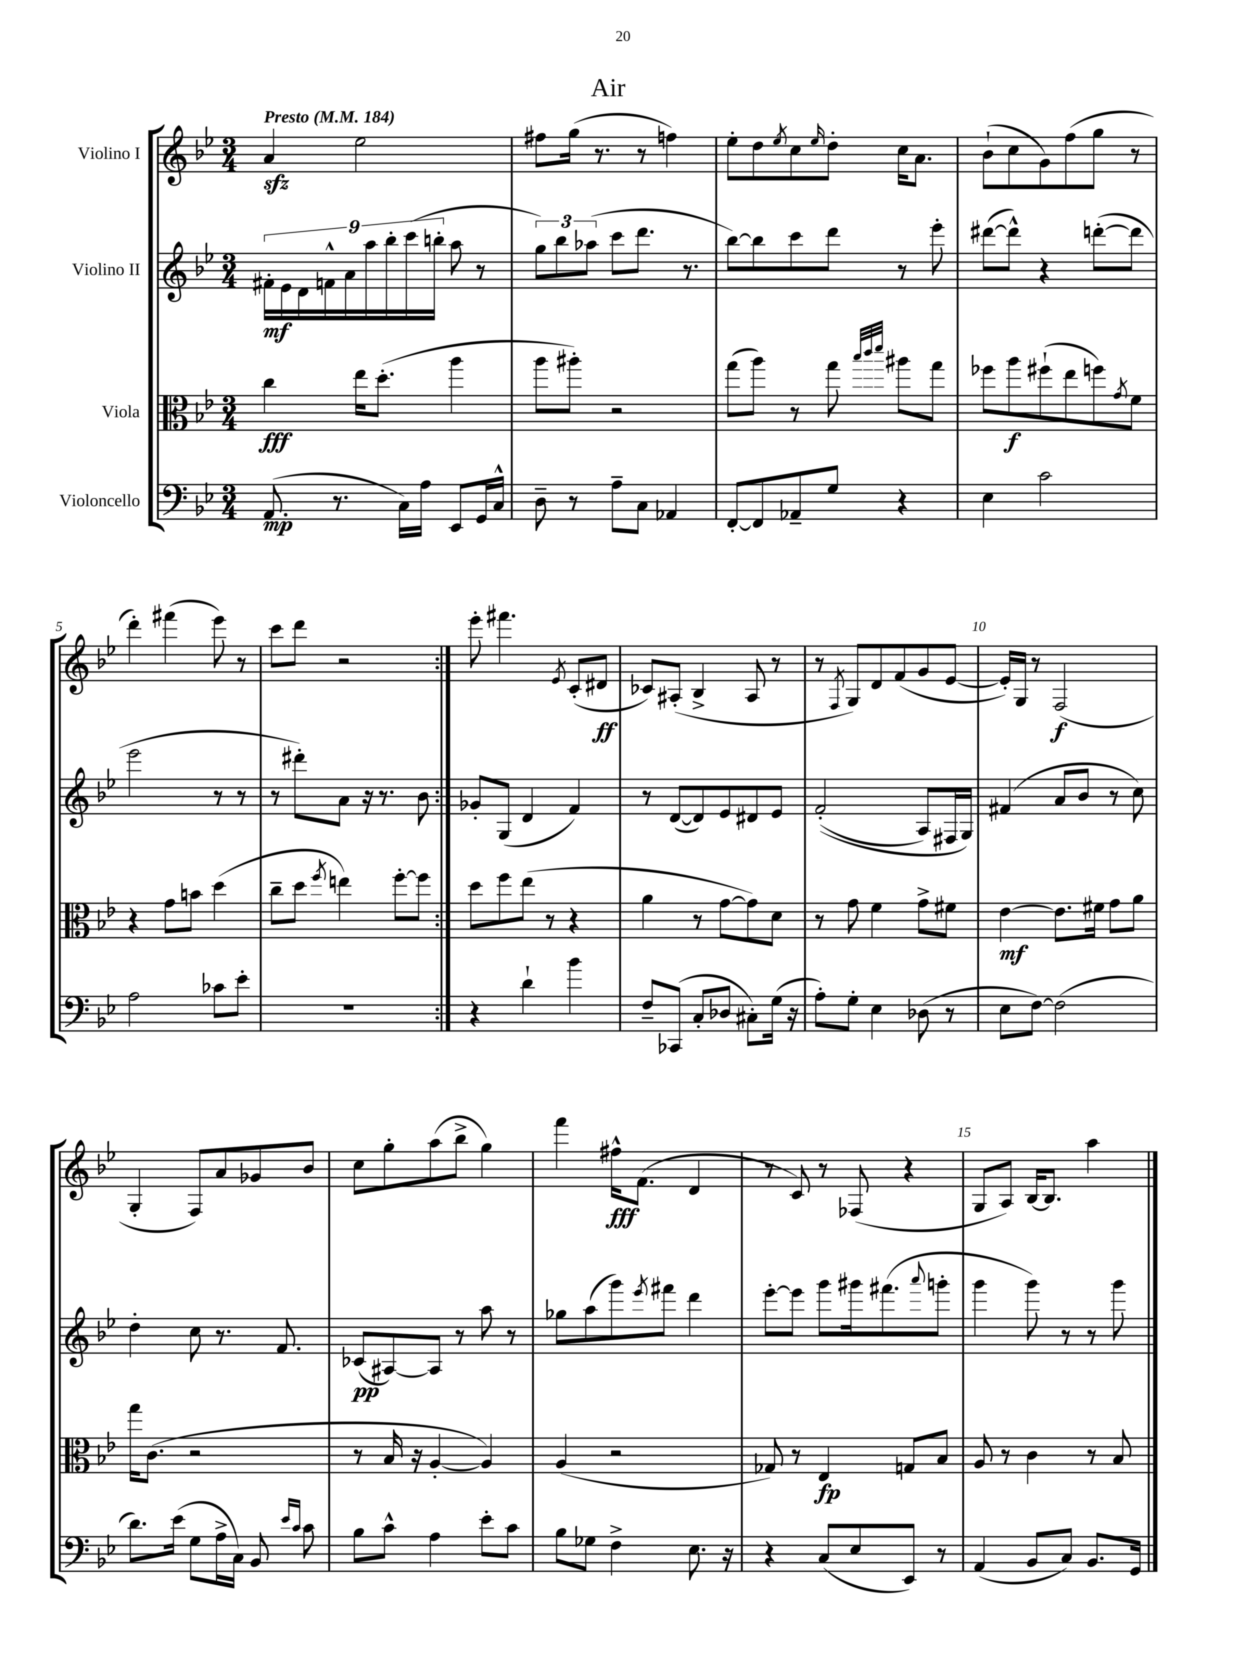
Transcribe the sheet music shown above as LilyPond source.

\header { title = "Air" }
<<
\new StaffGroup <<
\new Staff = "s0" \with { instrumentName = "Violino I" } {
    \clef treble \key bes \major \numericTimeSignature \time 3/4 \tempo "Presto" 4 = 184
    \repeat volta 2 { a'4\sfz ees''2 |
    fis''8 g''16( r8. r8 f''4) |
    ees''8-. d''8 \acciaccatura { ees''8 } c''8 \grace { ees''16 } d''8-. c''16 a'8. |
    bes'8-!( c''8 g'8) f''8( g''8 r8 |
    d'''4-.) fis'''4( ees'''8) r8 |
    c'''8 d'''8 r2 | }
    ees'''8-. fis'''4. \acciaccatura { ees'8 } c'8-.( dis'8\ff |
    ces'8) ais8-.( bes4-> ais8 r8 |
    r8 \acciaccatura { f8 } g8) d'8 f'8( g'8 ees'8~ |
    ees'16-.) g16 r8 f2\f( |
    g4-. f8) a'8 ges'8 bes'8 |
    c''8 g''8-. a''8( bes''8-> g''4) |
    f'''4 fis''16-^\fff f'8.( d'4 |
    r8 c'8) r8 fes8( r4 |
    g8 a8) bes16~ bes8. a''4 \bar "|." |
}
\new Staff = "s1" \with { instrumentName = "Violino II" } {
    \clef treble \key bes \major \numericTimeSignature \time 3/4
    \repeat volta 2 { \tuplet 9/8 { fis'16-.\mf ees'16 d'16 f'16-^ a'16 a''16 bes''16-. c'''16( b''16-. } a''8 r8 |
    \tuplet 3/2 { g''8) bes''8 aes''8( } c'''8 d'''8. r8. |
    bes''8~) bes''8 c'''8 d'''8 r8 ees'''8-. |
    dis'''8~( dis'''8-^) r4 d'''8~-.( d'''8 |
    ees'''2 r8 r8 |
    r8 dis'''8-.) a'8 r16 r8. bes'8 | }
    ges'8-. g8( d'4 f'4) |
    r8 d'8~( d'8) ees'8 dis'8 ees'8 |
    f'2-.(\( a8) fis16 g16\) |
    fis'4( a'8 bes'8 r8 c''8) |
    d''4-. c''8 r8. f'8. |
    ces'8\pp( ais8~) ais8 r8 a''8 r8 |
    ges''8 a''8( g'''8) \acciaccatura { ees'''8 } fis'''8 d'''4 |
    ees'''8~-. ees'''8 g'''8 gis'''16 fis'''8.( \appoggiatura { a'''8 } g'''8-. |
    g'''4 g'''8) r8 r8 g'''8 \bar "|." |
}
\new Staff = "s2" \with { instrumentName = "Viola" } {
    \clef alto \key bes \major \numericTimeSignature \time 3/4
    \repeat volta 2 { c''4\fff ees''16 d''8.-.( a''4 |
    a''8 ais''8-.) r2 |
    g''8( a''8) r8 g''8 \grace { bes''32 c'''32 d'''32 } ais''8 g''8 |
    fes''8 a''8\f fis''8-!( ees''8 f''8) \acciaccatura { g'8 } f'8 |
    r4 g'8 b'8 d''4( |
    c''8-- d''8 \acciaccatura { f''8 } e''4) f''8~-. f''8 | }
    d''8 f''8 ees''8( r8 r4 |
    a'4 r8 g'8~ g'8) d'8 |
    r8 g'8 f'4 g'8-> fis'8 |
    ees'4~\mf ees'8. fis'16 g'8 a'8 |
    g''16 c'8.( r2 |
    r8 bes16 r16 a4~-. a4) |
    a4( r2 |
    ges8) r8 ees4\fp g8 bes8 |
    a8 r8 c'4 r8 bes8 \bar "|." |
}
\new Staff = "s3" \with { instrumentName = "Violoncello" } {
    \clef bass \key bes \major \numericTimeSignature \time 3/4
    \repeat volta 2 { a,8.\mp( r8. c16) a16 ees,8 g,16 c16-^ |
    d8-- r8 a8-- c8 aes,4 |
    f,8~-. f,8 aes,8-- g8 r4 |
    ees4 c'2 |
    a2 ces'8 ees'8-. |
    R2. | }
    r4 d'4-! bes'4 |
    f8-- ces,8( c8-. des8 cis8-.) g16( r16 |
    a8-.) g8-. ees4 des8( r8 |
    ees8 f8~) f2( |
    d'8.) ees'16( g8 a16-> c16) bes,8 \grace { ees'16 c'16 } c'8 |
    bes8 c'8-^ a4 ees'8-. c'8 |
    bes8 ges8 f4-> ees8. r16 |
    r4 c8( ees8 ees,8) r8 |
    a,4( bes,8 c8) bes,8. g,16 \bar "|." |
}
>>
>>
\layout { \context { \Score \override BarNumber.break-visibility = ##(#f #t #t) barNumberVisibility = #(every-nth-bar-number-visible 5) } }
